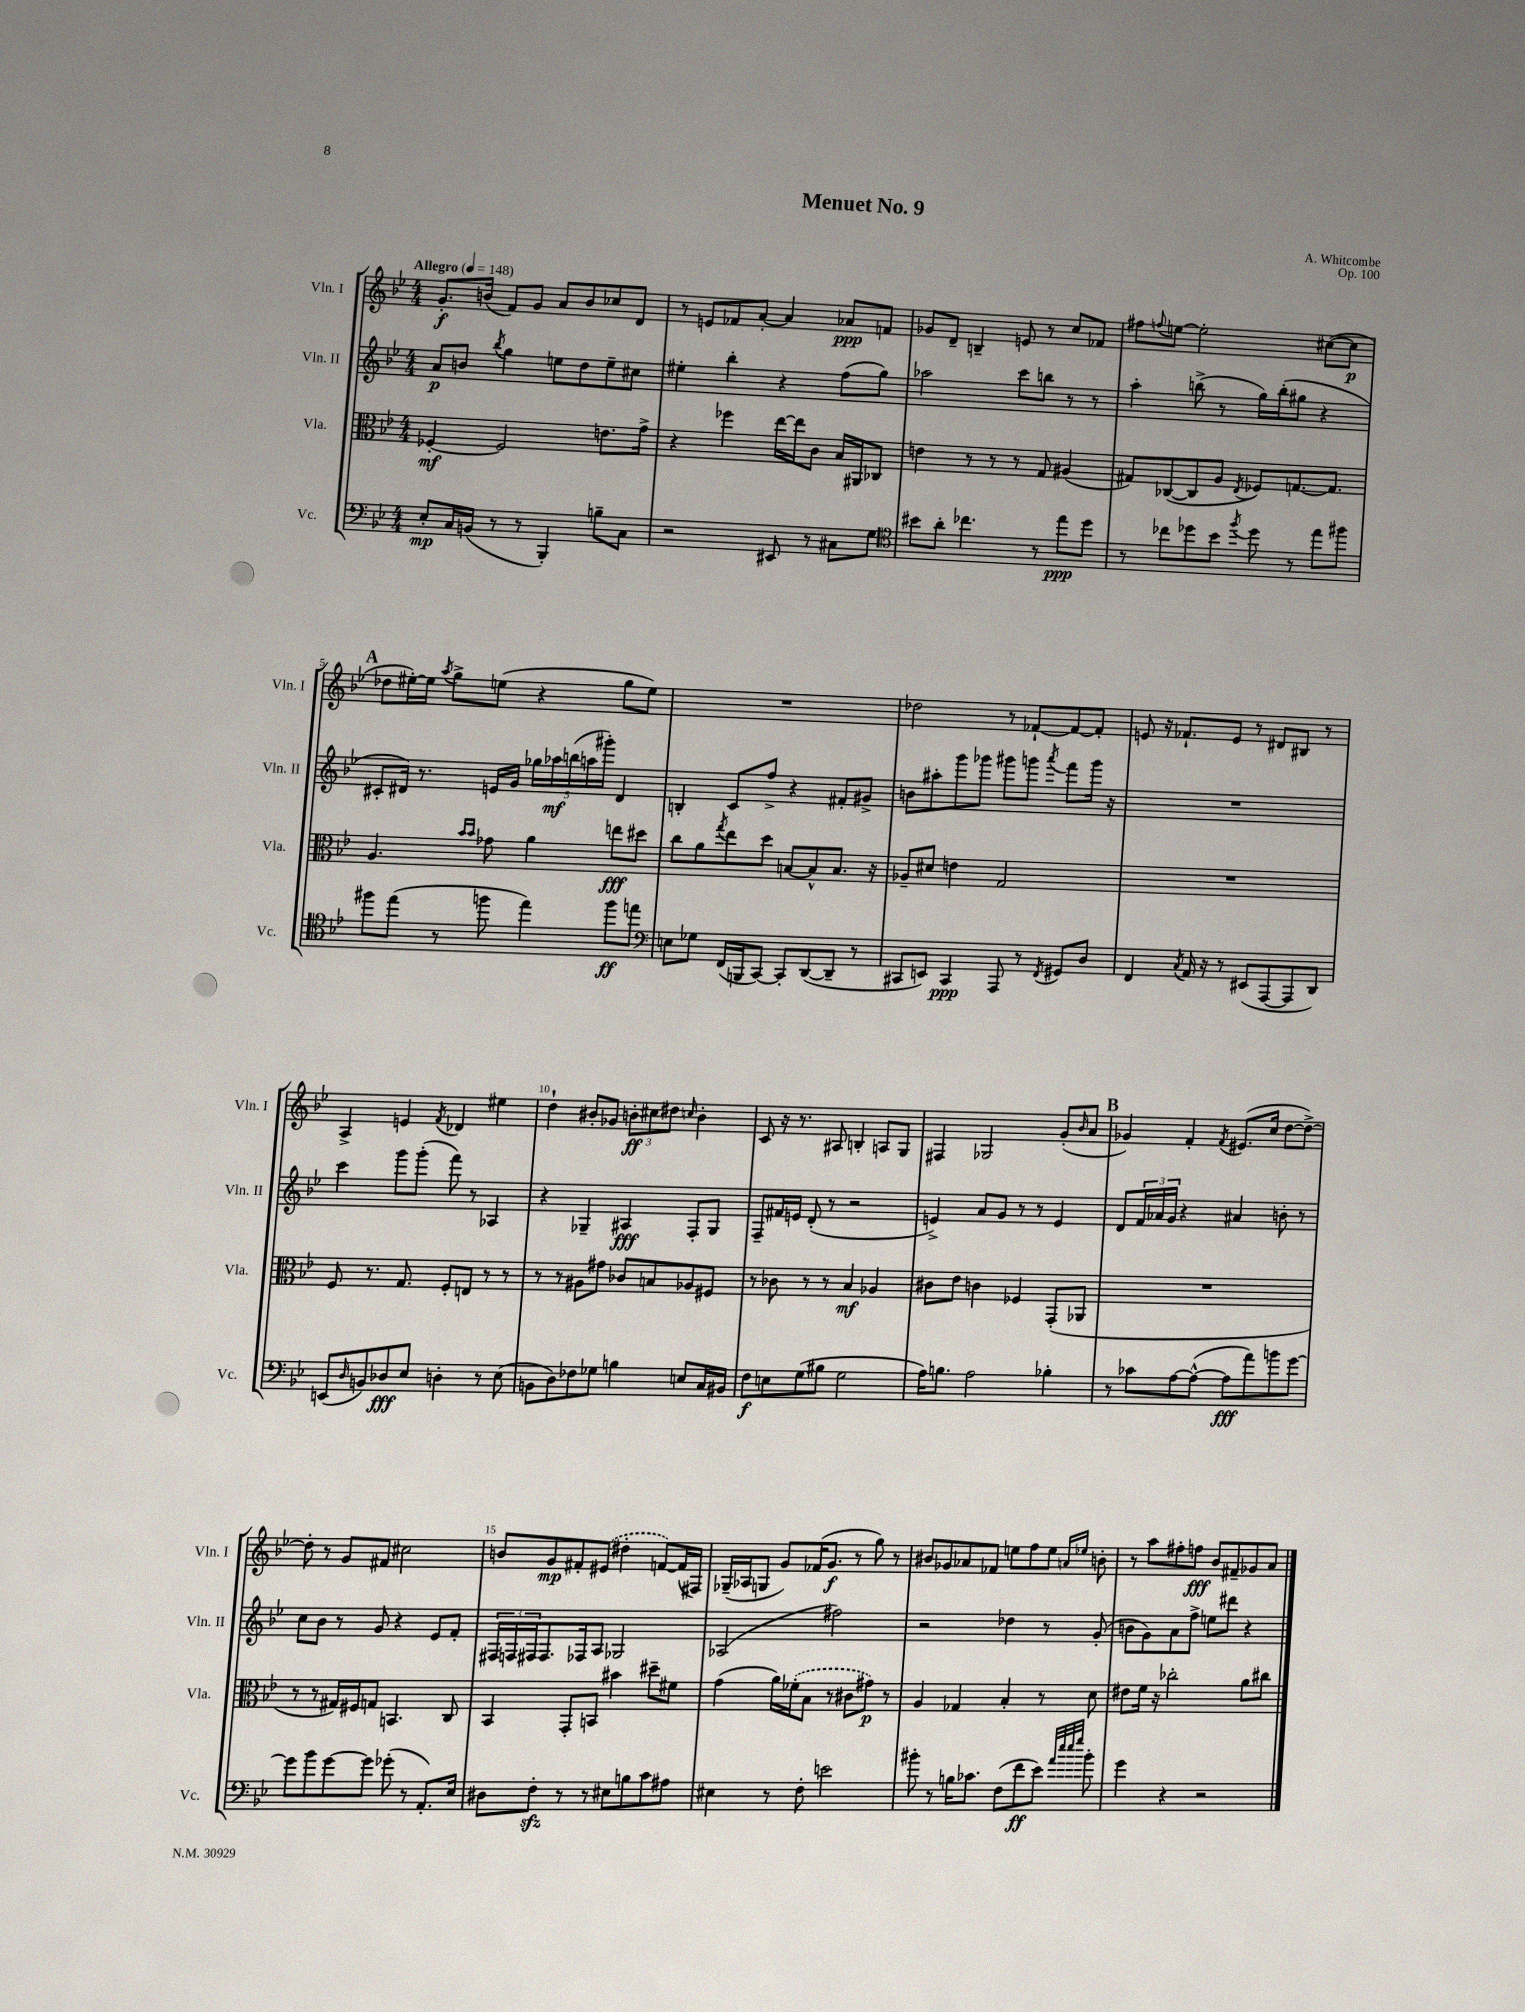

**kern	**dynam	**kern	**dynam	**kern	**dynam	**kern	**dynam
*part4	*part4	*part3	*part3	*part2	*part2	*part1	*part1
*staff4	*staff4	*staff3	*staff3	*staff2	*staff2	*staff1	*staff1
*I"Vc.	*	*I"Vla.	*	*I"Vln. II	*	*I"Vln. I	*
*I'Vc.	*	*I'Vla.	*	*I'Vln. II	*	*I'Vln. I	*
*clefF4	*	*clefC3	*	*clefG2	*	*clefG2	*
*k[b-e-]	*	*k[b-e-]	*	*k[b-e-]	*	*k[b-e-]	*
*M4/4	*	*M4/4	*	*M4/4	*	*M4/4	*
*MM148	*	*MM148	*	*MM148	*	*MM148	*
=1	=1	=1	=1	=1	=1	=1	=1
!	!	!	!	!	!	!LO:TX:a:B:t=Allegro	!
8E-'/L	mp	[4F-X'/	mf	8a/L	p	8.g'/L	f
16C/L	.	.	.	8bn/J	.	.	.
(16BBn/JJ	.	.	.	.	.	(16bn/Jk	.
.	.	.	.	8qbb-/	.	.	.
8r	.	2F-/]	.	4gg\	.	8f/L)	.
8r	.	.	.	.	.	8g/J	.
4BBB-'/)	.	.	.	8een\L	.	8a/L	.
.	.	.	.	8dd\	.	8b/	.
8Bn~\L	.	8.en\L	.	8ee~\	.	8cc-X/	.
8C\J	.	.	.	8cc#X\J	.	8d/J	.
.	.	16g^\Jk	.	.	.	.	.
=2	=2	=2	=2	=2	=2	=2	=2
2r	.	4r	.	4ee#X'\	.	8r	.
.	.	.	.	.	.	8en/L	.
.	.	4ff-X\	.	4bb-'\	.	8f-X/	.
.	.	.	.	.	.	[8a'/J	.
8EE#X/	.	[16ee-\LL	.	4r	.	4a/]	.
.	.	16ee-\J]	.	.	.	.	.
8r	.	8c\J	.	.	.	.	.
8C#X\L	.	16B-/LL	.	(8ff\L	.	8a-X/L	ppp
.	.	16AA#X/J	.	.	.	.	.
8G\J	.	8C-X/J	.	8gg\J)	.	8fn/J	.
=3	=3	=3	=3	=3	=3	=3	=3
*clefC4	*	*	*	*	*	*	*
8b#X\L	.	4en\	.	2aa-X\	.	8g-X/L	.
8a'\J	.	.	.	.	.	8d~/J	.
4.cc-X\	.	8r	.	.	.	4Bn~/	.
.	.	8r	.	.	.	.	.
.	.	8r	.	8ccc\L	.	8en/	.
8r	.	8G/	.	8bbn\J	.	8r	.
8ee-\L	ppp	(4A#X/	.	8r	.	8cc/L	.
8dd\J	.	.	.	8r	.	8f-X/J	.
=4	=4	=4	=4	=4	=4	=4	=4
8r	.	8G#X/L)	.	4aa'\	.	8ff#X\L	.
.	.	.	.	.	.	8qqffn/	.
8cc-X\L	.	([8C-X/	.	.	.	[8een\J	.
8dd-X\	.	8C-/]	.	(8bbn^\	.	2ee'\]	.
8b-\J	.	8A/J	.	8r	.	.	.
8qff/	.	8qE-/	.	.	.	.	.
8dd-\	.	8F-X/L)	.	16gg\LL)	.	.	.
.	.	.	.	(16bb'\J	.	.	.
8r	.	[8.Gn/	.	8gg#X\J	.	.	.
8ee-\L	.	.	.	4r	.	([8cc#X\L	.
.	.	8.G/J]	.	.	.	.	.
8ff#X\J	.	.	.	.	.	8cc#\J]	p
!!LO:LB:g=z
!!LO:REH:place=s1:t=A
=5	=5	=5	=5	=5	=5	=5	=5
8ff#X\L	.	4.A/	.	8c#X'/L	.	8dd-X\L	.
(8ee-\J	.	.	.	16d#X/Jk)	.	[16ee#X'\L)	.
.	.	.	.	8.r	.	16ee#\JJ]	.
.	.	.	.	.	.	8qaa/	.
8r	.	.	.	.	.	8gg^\L	.
.	.	16qqb-/LL	.	.	.	.	.
.	.	16qqb-/JJ	.	.	.	.	.
8ffn\	.	8g-X\	.	16en/LL	.	(8een\J	.
.	.	.	.	16g/JJ	.	.	.
4ee-\)	.	4a\	.	20gg-X\LL	.	4r	.
.	.	.	.	20aa-X\	mf	.	.
.	.	.	.	(20bbn\	.	.	.
.	.	.	.	20aan\	.	.	.
.	.	.	.	20ggg#X'\JJ)	.	.	.
8ff\L	ff	8een\L	fff	4d#/	.	8gg\L	.
8een\J	.	8dd#X\J	.	.	.	8ee\J)	.
=6	=6	=6	=6	=6	=6	=6	=6
*clefF4	*	*	*	*	*	*	*
8En\L	.	8cc\L	.	4Bn'/	.	1r	.
8G-X\J	.	8a\	.	.	.	.	.
.	.	8qgg/	.	.	.	.	.
(16FF/LL	.	8ee-\	.	8c/L	.	.	.
16BBBn/J	.	.	.	.	.	.	.
[8CC/J)	.	8dd\J	.	8ff^/J	.	.	.
8CC'/L]	.	[8Bn/L	.	4r	.	.	.
([8DD/	.	8B^^/]	.	.	.	.	.
8DD~/J]	.	8.B/J	.	8f#X'/L	.	.	.
8r	.	.	.	8g#X^/J	.	.	.
.	.	16r	.	.	.	.	.
=7	=7	=7	=7	=7	=7	=7	=7
8CC#X/L	.	8A-X~/L	.	8bn\L	.	2dd-X\	.
8EEn/J)	.	8d#X/J	.	8aa#X'\	.	.	.
4CC#/	ppp	4en\	.	8ggg\	.	.	.
.	.	.	.	8ggg-X\J	.	.	.
8AAA/	.	2G/	.	8ggg#X\L	.	8r	.
8r	.	.	.	8gggn\J	.	[8f-X`/L	.
8qFF/	.	.	.	8qaaa/	.	.	.
8GG#X/L	.	.	.	8fff\L	.	8f-/_	.
8D/J	.	.	.	16ggg\Jk	.	8f-'/J]	.
.	.	.	.	16r	.	.	.
=8	=8	=8	=8	=8	=8	=8	=8
4FF/	.	1r	.	1r	.	8en/	.
.	.	.	.	.	.	16r	.
.	.	.	.	.	.	8.f-X`/L	.
8qC/	.	.	.	.	.	.	.
16AA/	.	.	.	.	.	.	.
16r	.	.	.	.	.	.	.
8r	.	.	.	.	.	8e/J	.
(8EE#X/L	.	.	.	.	.	8r	.
[8AAA/	.	.	.	.	.	8d#X/L	.
8AAA/]	.	.	.	.	.	8B#X/J	.
8DD/J)	.	.	.	.	.	8r	.
!!LO:LB:g=z
=9	=9	=9	=9	=9	=9	=9	=9
(8EEn/L	.	8F/	.	4ccc\	.	4A^/	.
16qqD/	.	.	.	.	.	.	.
8BBn/)	.	8.r	.	.	.	.	.
8D-X/	fff	.	.	8ggg\L	.	4en/	.
.	.	8.G/	.	.	.	.	.
8E-/J	.	.	.	(8ggg'\J	.	.	.
.	.	.	.	.	.	8qf/	.
4Dn'\	.	8F'/L	.	8fff\)	.	4d-X/	.
.	.	8En/J	.	8r	.	.	.
8r	.	8r	.	4A-X/	.	4ee#X\	.
(8E-\	.	8r	.	.	.	.	.
=10	=10	=10	=10	=10	=10	=10	=10
8BBn\L	.	8r	.	4r	.	4dd`\	.
8D\)	.	8r	.	.	.	.	.
8F-X\	.	8A#X\L	.	4G-X~/	.	8b#X'/L	.
8G-X\J	.	8g#X\J	.	.	.	8g-X/J	.
4Bn\	.	8c-X/L	.	4A#X/	fff	12bn'\L	ff
.	.	.	.	.	.	12cc#X\	.
.	.	8Bn/	.	.	.	.	.
.	.	.	.	.	.	12dd#X\J	.
.	.	.	.	.	.	16qqccn/	.
8En/L	.	8A-X/	.	8F'/L	.	4b'\	.
16C/L	.	8F#X/J	.	8G-/J	.	.	.
16BB#X/JJ	.	.	.	.	.	.	.
=11	=11	=11	=11	=11	=11	=11	=11
8F\L	f	8r	.	8F~/L	.	8c/	.
8En\	.	8c-X\	.	16f#X/L	.	16r	.
.	.	.	.	16en/JJ	.	8.r	.
(8G\	.	8r	.	(8d'/	.	.	.
8B#X\J	.	8r	.	8r	.	8A#X/	.
2G\	.	4B-/	mf	2r	.	4Bn'/	.
.	.	4A-X/	.	.	.	8An/L	.
.	.	.	.	.	.	8G/J	.
=12	=12	=12	=12	=12	=12	=12	=12
16A\KL)	.	8c#X\L	.	4en^/)	.	4F#X/	.
8.Bn\J	.	.	.	.	.	.	.
.	.	8e-\J	.	.	.	.	.
2A\	.	4cn\	.	8a/L	.	2G-X/	.
.	.	.	.	8g/J	.	.	.
.	.	4F-X/	.	8r	.	.	.
.	.	.	.	8r	.	.	.
4B-X'\	.	(8GG'/L	.	4e/	.	(8g'/L	.
.	.	.	.	.	.	16qqb-/	.
.	.	8AA-X/J	.	.	.	8a/J	.
!!LO:REH:place=s1:t=B
=13	=13	=13	=13	=13	=13	=13	=13
8r	.	1r	.	8d/L	.	4g-X/)	.
8c-X\L	.	.	.	24f/L	.	.	.
.	.	.	.	24a-X/	.	.	.
.	.	.	.	24g/JJ	.	.	.
[8A\	.	.	.	4r	.	4f'/	.
(8A^^\J_	.	.	.	.	.	.	.
.	.	.	.	.	.	8qf/	.
8A\L]	fff	.	.	4a#X/	.	(8.e#X/L	.
8a\)	.	.	.	.	.	.	.
.	.	.	.	.	.	16cc/Jk	.
8bn\	.	.	.	8bn'\	.	[8dd\L	.
[8g\J	.	.	.	8r	.	8dd^\J_)	.
!!LO:LB:g=z
=14	=14	=14	=14	=14	=14	=14	=14
8g\L]	.	8r	.	8cc\L	.	8dd'\]	.
8b-\	.	8r	.	8b-\J	.	8r	.
[8g\	.	16G#X/LL)	.	8r	.	8g/L	.
.	.	16F#X/J	.	.	.	.	.
8g\J]	.	8Gn/J	.	8g/	.	8f#X/J	.
(8g-X'\	.	4.BBn/	.	4r	.	2cc#X\	.
8r	.	.	.	.	.	.	.
8.AA'/L)	.	.	.	8e-/L	.	.	.
.	.	8C/	.	8f'/J	.	.	.
16E-/Jk	.	.	.	.	.	.	.
=15	=15	=15	=15	=15	=15	=15	=15
8D#X\L	.	4BB-/	.	24F#X/LL	.	8bn/L	.
.	.	.	.	24Fn/	.	.	.
.	.	.	.	24F#X/J	.	.	.
8Fzz'\J	.	.	.	8.F#/	.	8g/	mp
8r	.	8GG'/L	.	.	.	8f#X'/	.
.	.	.	.	16F-X/k	.	.	.
8r	.	8BBn/J	.	8A/J	.	(8e#X/J	.
8E#X\L	.	4b#X\	.	2G-X/	.	4dd#X'\	.
8Bn\	.	.	.	.	.	.	.
8c\	.	8dd#X~\L	.	.	.	[8fn/L)	.
8A#X\J	.	8f#X\J	.	.	.	(16f/L]	.
.	.	.	.	.	.	16F#X/JJ)	.
=16	=16	=16	=16	=16	=16	=16	=16
4E#X\	.	(4g\	.	(2A-X/	.	(16G-X~/LL	.
.	.	.	.	.	.	16A-X/J	.
.	.	.	.	.	.	8Gn/J	.
8r	.	16a\LL)	.	.	.	8g/L)	.
.	.	(16f-X'\J	.	.	.	.	.
8F'\	.	8B-\J	.	.	.	(16f-X/K	.
.	.	.	.	.	.	8.g/J	f
2en\	.	8r	.	2ff#X\)	.	.	.
.	.	8c#X\L	.	.	.	8r	.
.	.	8g#X\J)	p	.	.	8gg\)	.
.	.	8r	.	.	.	8r	.
=17	=17	=17	=17	=17	=17	=17	=17
8b#X'\	.	4A/	.	2r	.	8b#X/L	.
8r	.	.	.	.	.	8g-X/	.
16Bn\KL	.	4G-X/	.	.	.	8a-X/	.
8.c-X\J	.	.	.	.	.	.	.
.	.	.	.	.	.	8f-X/J	.
(8F\L	.	4B-'/	.	4dd-X\	.	8een\L	.
8f\	ff	.	.	.	.	8ff\	.
8e-\J)	.	8r	.	8r	.	8ee\J	.
32qqa/LLL	.	.	.	.	.	.	.
32qqee-/	.	.	.	.	.	.	.
32qqee-/	.	.	.	.	.	16qqan/LL	.
32qqgg/JJJ	.	.	.	.	.	16qqee-X/JJ	.
8b#'\	.	8d\	.	(8g'/	.	8bn'\	.
=18	=18	=18	=18	=18	=18	=18	=18
4g\	.	8e#X\L	.	8bn\L	.	8r	.
.	.	16f\Jk	.	8g\)	.	8aa\L	.
.	.	16r	.	.	.	.	.
4r	.	2cc-X'\	.	8a\	.	8ff#X'\	.
.	.	.	.	8ff^\J	.	8ffn\J	fff
2r	.	.	.	8een\L	.	8b-/L	.
.	.	.	.	8ddd#X\J	.	8f#X~/	.
.	.	8a\L	.	4r	.	8g-X/	.
.	.	8cc#X\J	.	.	.	8a/J	.
==	==	==	==	==	==	==	==
*-	*-	*-	*-	*-	*-	*-	*-
